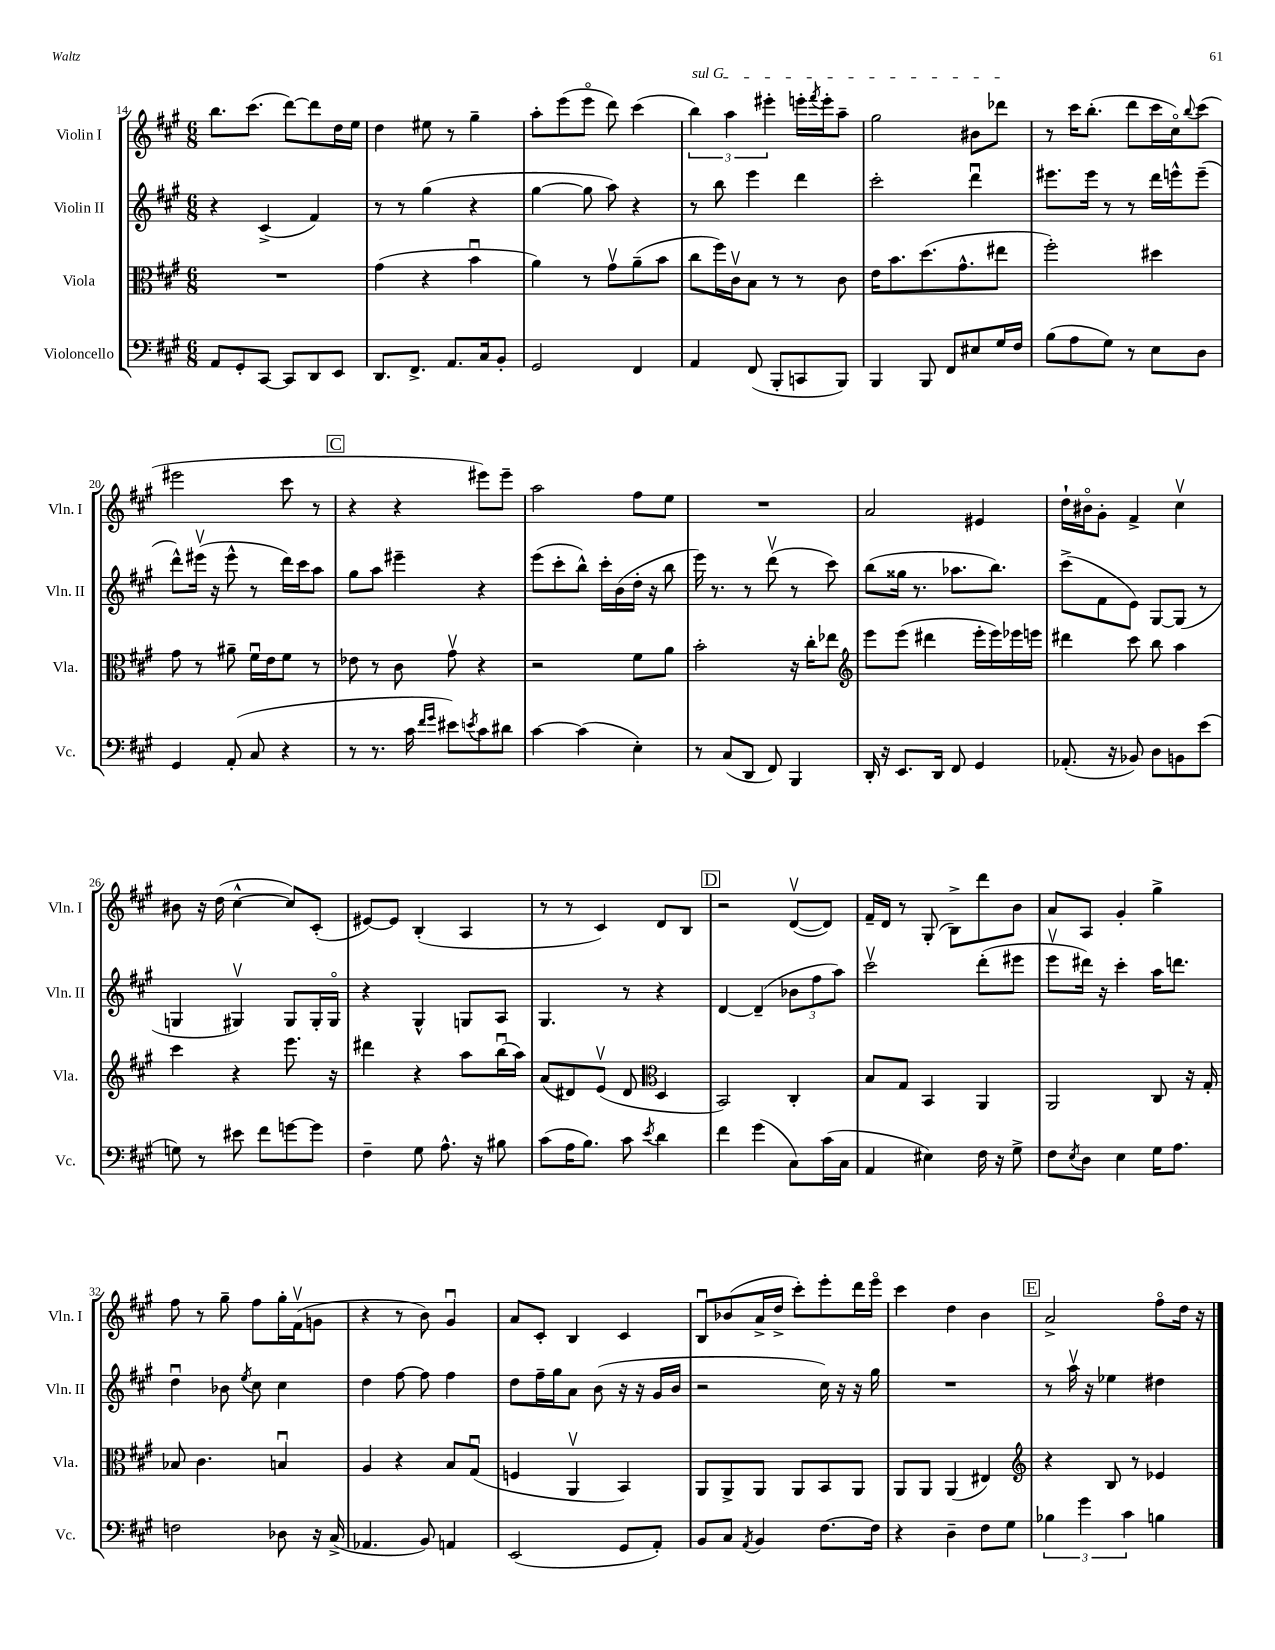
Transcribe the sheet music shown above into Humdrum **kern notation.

**kern	**kern	**kern	**kern
*staff4	*staff3	*staff2	*staff1
*clefF4	*clefC3	*clefG2	*clefG2
*k[f#c#g#]	*k[f#c#g#]	*k[f#c#g#]	*k[f#c#g#]
*M6/8	*M6/8	*M6/8	*M6/8
8AA/L	2.r	4r	8.bb\L
8GG#'/	.	.	.
.	.	.	(8.ccc#\J
[8CC#/J	.	(4c#^/	.
8CC#/]L	.	.	[8ddd\L)
8DD/	.	4f#/)	8ddd\]
8EE/J	.	.	16dd\L
.	.	.	16ee\JJ
=	=	=	=
8.DD/L	(4g#\	8r	4dd\
.	.	8r	.
8.FF#^/J	.	.	.
.	4r	(4gg#\	8ee#\
8.AA/L	.	.	8r
.	4bu\	4r	4gg#~\
16C#/k	.	.	.
8BB'/J	.	.	.
=	=	=	=
2GG#/	4a\)	[4gg#\	8aa'\L
.	.	.	(8eee\
.	8r	8gg#\]	8eeeo\J
.	8g#v\L	8aa\)	8ddd\)
4FF#/	(8a~\	4r	(4ccc#\
.	8b\J	.	.
=	=	=	=
4AA/	8cc#\L	8r	6bb\)
.	16ff#\L)	8bb\	.
.	.	.	6aa\
.	16c#v\J	.	.
(8FF#/	8B\J	4eee\	.
.	.	.	6eee#'\
8BBB'/L	8r	.	.
8CC/	8r	4ddd\	16eee'\LL
.	.	.	8qfff#/
.	.	.	16eee'\J
8BBB/J)	8c#\	.	8aa~\J
=	=	=	=
4BBB/	16e\LK	2ccc#'\	2gg#\
.	8.b\	.	.
8BBB/	(8.dd\	.	.
8FF#/L	.	.	.
.	8.g#^^\	.	.
8E#/	.	4dddu\	8b#\L
16G#/L	8ee#\J	.	8ddd-\J
16F#/JJ	.	.	.
=	=	=	=
(8B\L	2ff#'\)	8.eee#\L	8r
8A\	.	.	16ccc#\LK
.	.	16eee#\Jk	(8.bb'\J
8G#\J)	.	8r	.
8r	.	8r	8ddd\L
8E\L	4dd#\	16ddd\LL	16ccc#\L
.	.	16eee^^\J	16cc#o\J)
.	.	.	8qqbb/
8D\J	.	(8eee~\J	(8ccc#\J
=	=	=	=
4GG#/	8g#\	8ddd^^\L)	2eee#\
.	8r	(16eee#v\Jk	.
.	.	16r	.
(8AA'/	8a#~\	8eee#^^\	.
8C#/	16f#u\LL	8r	.
.	16e\J	.	.
4r	8f#\J	16ddd\LL)	8ccc#\
.	.	16ccc#\J	.
.	8r	8aa\J	8r
=	=	=	=
8r	8e-\	8gg#\L	4r
8.r	8r	8aa\J	.
.	8c#\	4eee#~\	4r
16c#\	.	.	.
16qqf#/LL	.	.	.
16qqg#/JJ	.	.	.
8e#\L)	8g#v\	.	.
8qe/	.	.	.
8c#\	4r	4r	8eee#\L)
8d#\J	.	.	8eee#~\J
=	=	=	=
[4c#\	2r	(8eee\L	2aa\
.	.	8ccc#'\	.
(4c#\]	.	8bb^^\J)	.
.	.	16ccc#'\LL	.
.	.	(16b\	.
4E'\)	8f#\L	16dd'\JJ	8ff#\L
.	.	16r	.
.	8a\J	8bb\	8ee\J
=	=	=	=
8r	2b'\	16eee\)	2.r
.	.	8.r	.
(8C#/L	.	.	.
8DD/J	.	8r	.
8FF#/)	.	(8dddv\	.
4BBB/	16r	8r	.
.	16cc#'\LK	.	.
.	8ee-\J	8ccc#\)	.
=	=	=	=
*	*clefG2	*	*
16DD'/	8eee\L	(8bb\L	2a/
16r	.	.	.
8.EE/L	(8eee\J	16gg##\Jk	.
.	.	8.r	.
.	4ddd#\	.	.
16DD/Jk	.	.	.
8FF#/	.	8.aa-\L	.
4GG#/	16eee'\LL	.	4e#/
.	16eee\)	8.bb\J)	.
.	16eee-\	.	.
.	16eee\JJ	.	.
=	=	=	=
(8.AA-'/	4ddd#\	(8ccc#^\L	16dd`\LL
.	.	.	16b#o\J
.	.	8f#\	8g#'\J
16r	.	.	.
8BB-/)	8ccc#\	8e\J)	4f#^/
8D\L	8bb\	[8G#/L	.
8BB\	4aa\	(8G#/]J	4cc#v\
(8e\J	.	8r	.
=	=	=	=
8G\)	4ccc#\	4G/	8b#\
8r	.	.	16r
.	.	.	(16dd\
8e#\	4r	4G#v/)	[4cc#^^\
8f#\L	.	.	.
[8g\	8.eee\	8G#/L	8cc#/]L)
8g\]J	.	16G#'/L	(8c#'/J
.	16r	16G#o/JJ	.
=	=	=	=
4F#~\	4ddd#\	4r	[8e#/L)
.	.	.	8e#/]J
8G#\	4r	4G#^^/	(4B'/
8.A^^\	.	.	.
.	8aa\L	8G/L	4A/
16r	.	.	.
8B#\	(16bbu\L	8A/J	.
.	16aa\JJ)	.	.
=	=	=	=
(8c#\L	(8a/L	4.G#/	8r
16A\K	8d#/)	.	8r
8.B\J)	.	.	.
.	(8ev/J	.	4c#/)
8c#\	8d#/	8r	.
*	*clefC3	*	*
8qe/	.	.	.
4d\	4D/	4r	8d/L
.	.	.	8B/J
=	=	=	=
4f#\	2BB/)	[4d/	2r
(4g#\	.	(4d~/]	.
8C#\L)	4C#'/	12b-\L	([8dv/L
.	.	12ff#\	.
(16c#\L	.	.	8d/]J)
.	.	12aa\J)	.
16C#\JJ	.	.	.
=	=	=	=
4AA/	8B/L	2ccc#v\	16f#~/LL
.	.	.	16d/JJ
.	8G#/J	.	8r
4E#\)	4BB/	.	(8G#'/
.	.	.	8B^\L)
16F#\	4AA/	(8ddd'\L	8ddd\
16r	.	.	.
8G#^\	.	8eee#\J	8b\J
=	=	=	=
8F#\L	2AA/	8eeev\L	8a/L
8qE/	.	.	.
8D\J	.	16ddd#\Jk)	8A/J
.	.	16r	.
4E\	.	4ccc#'\	4g#'/
16G#\LK	8C#/	16aa\LK	4gg#^\
8.A\J	.	8.ddd\J	.
.	16r	.	.
.	16G#'/	.	.
=	=	=	=
2F\	8B-/	4ddu\	8ff#\
.	4.c#\	.	8r
.	.	8b-\	8gg#~\
.	.	8qee/	.
.	.	8cc#\	8ff#\L
8D-\	4Bu/	4cc#\	16gg#'\L
.	.	.	(16f#v\J
16r	.	.	8g\J
(16C#^/	.	.	.
=	=	=	=
4.AA-/	4A/	4dd\	4r
.	4r	[8ff#\	8r
8BB/)	.	8ff#\]	8b\)
4AA/	8B/L	4ff#\	4g#u/
.	(8G#u/J	.	.
=	=	=	=
(2EE/	4F/	8dd\L	8a/L
.	.	16ff#~\L	8c#'/J
.	.	16gg#\J	.
.	4AAv/	8a\J	4B/
.	.	(8b\	.
8GG#/L	4BB/)	16r	4c#/
.	.	16r	.
8AA'/J)	.	16g#/LL	.
.	.	16b/JJ	.
=	=	=	=
8BB/L	8AA/L	2r	8Bu/L
8C#/J	8AA^/	.	(8b-/
8qAA/	.	.	.
4BB/	8AA/J	.	16a^/L
.	.	.	16dd^/JJ
.	8AA/L	.	8ccc#'\L)
[8.F#\L	8BB/	16cc#\)	8eee'\
.	.	16r	.
.	8AA/J	16r	16ddd\L
16F#\]Jk	.	16gg#\	16eeeo\JJ
=	=	=	=
4r	8AA/L	2.r	4ccc#\
.	8AA/J	.	.
4D~\	(4AA/	.	4dd\
8F#\L	4E#/)	.	4b\
8G#\J	.	.	.
=	=	=	=
*	*clefG2	*	*
6B-\	4r	8r	2a^/
.	.	16aav\	.
6g#\	.	.	.
.	.	16r	.
.	8B/	4ee-\	.
6c#\	.	.	.
.	8r	.	.
4B\	4e-/	4dd#\	8ff#o\L
.	.	.	16dd\Jk
.	.	.	16r
==	==	==	==
*-	*-	*-	*-
